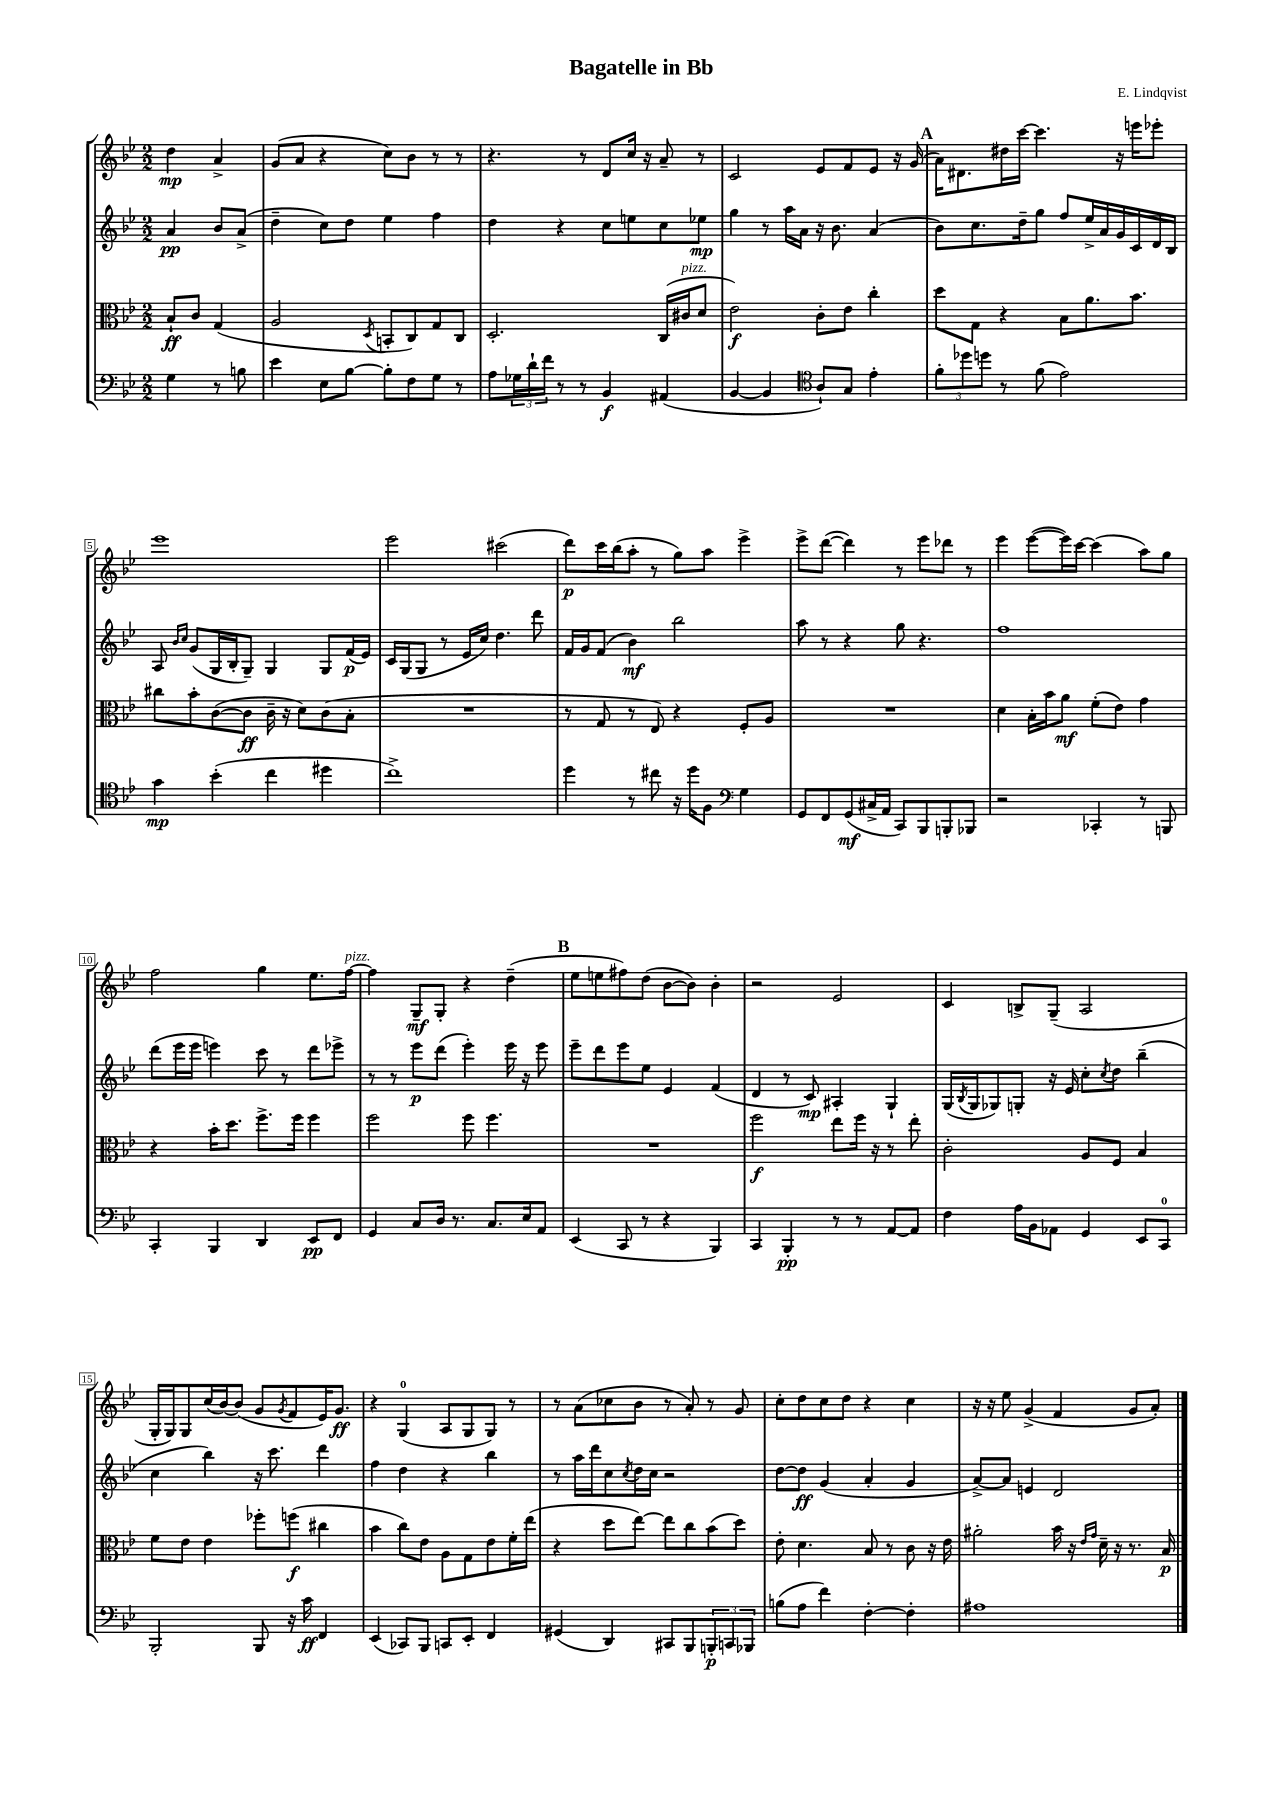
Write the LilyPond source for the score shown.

\header { title = "Bagatelle in Bb" composer = "E. Lindqvist" }
<<
\new StaffGroup <<
\new Staff = "s0" {
    \clef treble \key bes \major \numericTimeSignature \time 2/2 \partial 2
    d''4\mp a'4-> |
    g'8( a'8 r4 c''8) bes'8 r8 r8 |
    r4. r8 d'8 c''16 r16 a'8-- r8 |
    c'2 ees'8 f'8 ees'8 r16 g'16( |
    \mark \markup { \bold "A" } a'16) dis'8. dis''16 c'''16~ c'''4. r16 e'''16 ees'''8-. |
    ees'''1 |
    ees'''2 cis'''2( |
    d'''8\p) c'''16 bes''16( a''8-. r8 g''8) a''8 ees'''4-> |
    ees'''8-> d'''8~( d'''4) r8 ees'''8 des'''8 r8 |
    ees'''4 ees'''8~( ees'''16) c'''16~ c'''4( a''8) g''8 |
    f''2 g''4 ees''8. f''16~^\markup { \italic "pizz." } |
    f''4 g8--\mf g8-. r4 d''4--( |
    \mark \markup { \bold "B" } ees''8 e''8 fis''8) d''8( bes'8~ bes'8) bes'4-. |
    r2 ees'2 |
    c'4 b8-> g8--( a2 |
    g16-. g16) g8 c''16( bes'16~) bes'8( g'8 \acciaccatura { g'8 } f'8 ees'16) g'8.\ff |
    r4 g4-0( a8 g8 g8) r8 |
    r8 a'8( ces''8 bes'8 r8 a'8-.) r8 g'8 |
    c''8-. d''8 c''8 d''8 r4 c''4 |
    r16 r16 ees''8 g'4->( f'4 g'8 a'8-.) \bar "|." |
}
\new Staff = "s1" {
    \clef treble \key bes \major \numericTimeSignature \time 2/2 \partial 2
    a'4\pp bes'8 a'8->( |
    d''4-- c''8) d''8 ees''4 f''4 |
    d''4 r4 c''8 e''8 c''8 ees''8\mp |
    g''4 r8 a''16 a'16 r16 bes'8. a'4( |
    \mark \markup { \bold "A" } bes'8) c''8. d''16-- g''8 f''8 ees''16-> a'16 g'16 c'16 d'16 bes16 |
    a8 \grace { bes'16 c''16 } g'8( g16 bes16-. g8--) g4 g8 f'16\p( ees'16) |
    c'16 g16( g8 r8 ees'16 c''16) d''4. d'''8 |
    f'16 g'16 f'8( bes'4\mf) bes''2 |
    a''8 r8 r4 g''8 r4. |
    f''1 |
    d'''8( ees'''16 ees'''16 e'''4) c'''8 r8 d'''8 ees'''8-> |
    r8 r8 ees'''8\p d'''8( ees'''4-.) ees'''16 r16 ees'''8 |
    \mark \markup { \bold "B" } ees'''8-- d'''8 ees'''8 ees''8 ees'4 f'4( |
    d'4 r8 c'8\mp) ais4-. g4-! |
    g16( \acciaccatura { bes8 } g16 ges8) g8-. r16 ees'16 c''8-. \acciaccatura { c''8 } d''8 bes''4--( |
    c''4 bes''4) r16 c'''8. d'''4 |
    f''4 d''4 r4 bes''4 |
    r8 a''16 d'''16 c''8 \acciaccatura { c''8 } d''16 c''16 r2 |
    d''8~ d''8\ff g'4( a'4-. g'4 |
    a'8~->) a'8 e'4 d'2 \bar "|." |
}
\new Staff = "s2" {
    \clef alto \key bes \major \numericTimeSignature \time 2/2 \partial 2
    bes8-!\ff c'8 g4( |
    a2 \acciaccatura { d8 } b,8-. c8) g8 c8 |
    d2.-. c16( cis'16^\markup { \italic "pizz." } d'8 |
    ees'2\f) c'8-. ees'8 c''4-. |
    \mark \markup { \bold "A" } d''8 g8 r4 bes8 a'8. bes'8. |
    cis''8 bes'8-. c'8~( c'8\ff c'16-- r16 d'8) c'8( bes8-. |
    R1 |
    r8 g8 r8 ees8) r4 f8-. a8 |
    R1 |
    d'4 bes16-. bes'16 a'8\mf f'8-.( ees'8) g'4 |
    r4 bes'16-. d''8. f''8.-> f''16 f''4 |
    f''2 f''8 f''4. |
    \mark \markup { \bold "B" } R1 |
    f''2\f ees''8 f''16 r16 r8 ees''8-. |
    c'2-. a8 f8 bes4 |
    f'8 ees'8 ees'4 fes''8-. f''8\f( cis''4 |
    bes'4 c''8) ees'8 a8 g8 ees'8 f'16-. ees''16( |
    r4 d''8 ees''8~) ees''8 c''8 bes'8( d''8) |
    ees'8-. d'4. bes8 r8 c'8 r16 ees'16 |
    ais'2-. bes'16 r16 \grace { ees'16 g'16 } d'16-- r16 r8. bes16\p \bar "|." |
}
\new Staff = "s3" {
    \clef bass \key bes \major \numericTimeSignature \time 2/2 \partial 2
    g4 r8 b8 |
    ees'4 ees8 bes8~ bes8-. f8 g8 r8 |
    a8 \tuplet 3/2 { ges16 d'16-! f'16 } r8 r8 bes,4\f ais,4( |
    bes,4~ bes,4 \clef tenor a8-!) g8 ees'4-. |
    \mark \markup { \bold "A" } \tuplet 3/2 { f'8-. des''8 d''8 } r8 f'8( ees'2) |
    g'4\mp bes'4-.( c''4 dis''4 |
    c''1->) |
    d''4 r8 cis''8 r16 d''16 f8 \clef bass g4 |
    g,8 f,8 g,8\mf( cis16-> a,16 c,8) bes,,8 b,,8-. bes,,8 |
    r2 ces,4-. r8 b,,8 |
    c,4-. bes,,4 d,4 ees,8\pp f,8 |
    g,4 c8 d16 r8. c8. ees16 a,8 |
    \mark \markup { \bold "B" } ees,4( c,8 r8 r4 bes,,4) |
    c,4 bes,,4-.\pp r8 r8 a,8~ a,8 |
    f4 a16 bes,16 aes,8 g,4 ees,8 c,8-0 |
    bes,,2-. bes,,8 r16 c'16\ff f,4 |
    ees,4( ces,8) bes,,8 c,8 ees,8-. f,4 |
    gis,4( d,4) cis,8 bes,,8 \tuplet 3/2 { b,,8-.\p c,8 bes,,8 } |
    b8( a8 f'4) f4~-. f4-. |
    ais1 \bar "|." |
}
>>
>>
\layout { \context { \Score \override BarNumber.stencil = #(make-stencil-boxer 0.1 0.3 ly:text-interface::print) } }
